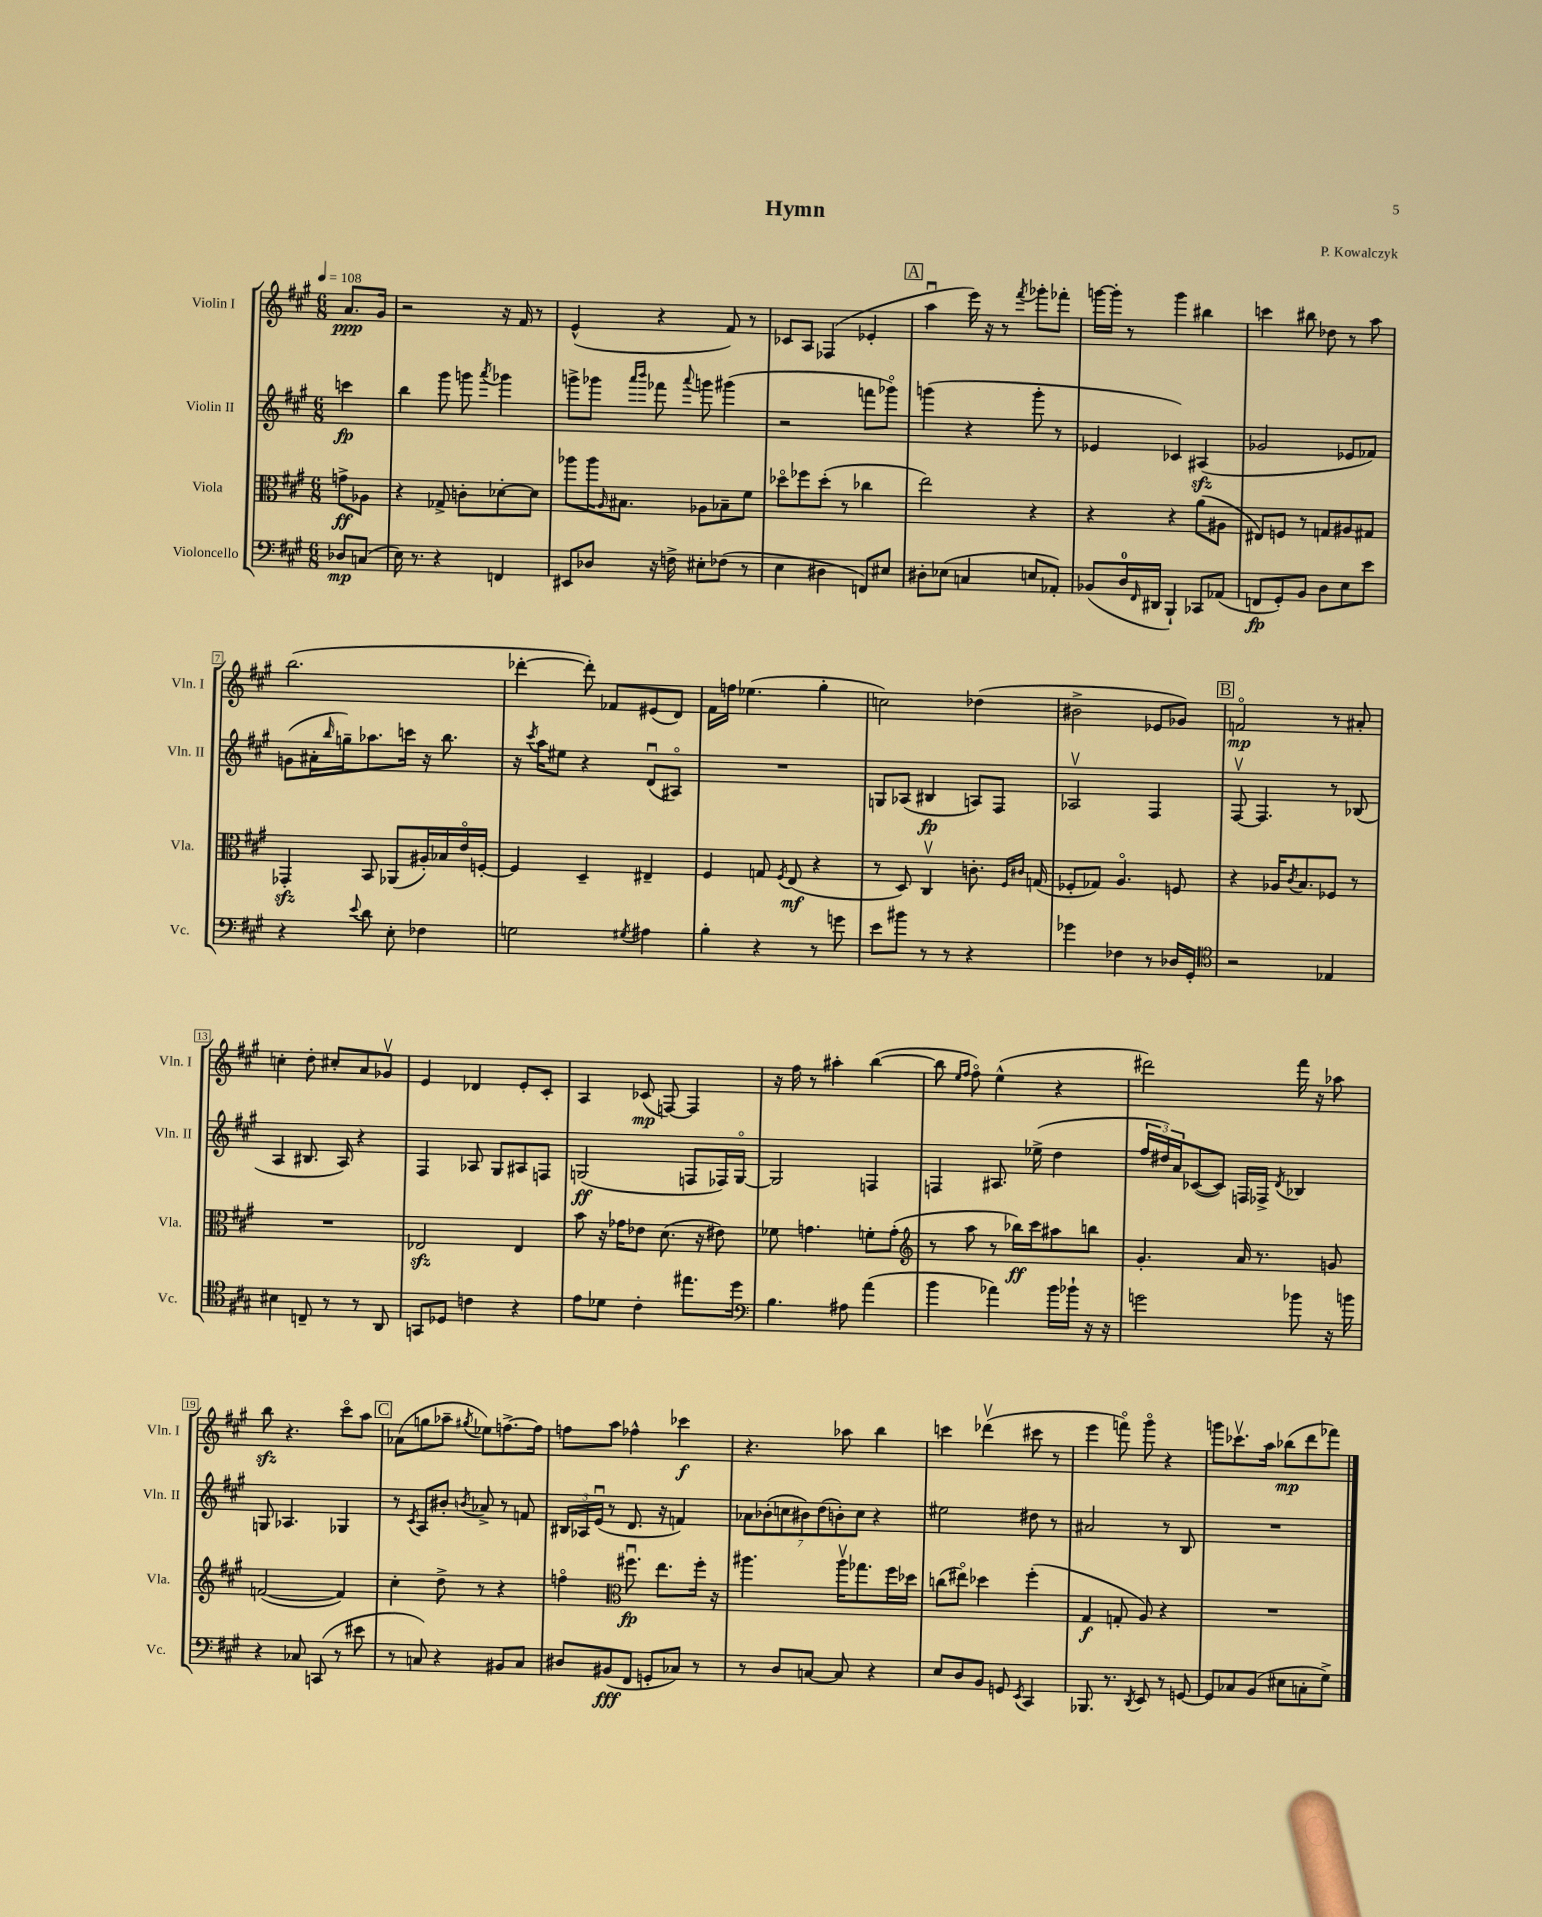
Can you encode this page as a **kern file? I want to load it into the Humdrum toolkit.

**kern	**kern	**kern	**kern
*staff4	*staff3	*staff2	*staff1
*clefF4	*clefC3	*clefG2	*clefG2
*k[f#c#g#]	*k[f#c#g#]	*k[f#c#g#]	*k[f#c#g#]
*M6/8	*M6/8	*M6/8	*M6/8
*MM108	*MM108	*MM108	*MM108
8D-/L	8g^\L	4ccc\	8.a/L
(8C/J	8A-\J	.	.
.	.	.	16g#/Jk
=	=	=	=
16E\)	4r	4bb\	2r
8.r	.	.	.
4r	8G-^/	8ggg#\	.
.	8c'\L	8ggg\	.
.	.	8qaaa/	.
4FF/	[8d-'\	4ggg-\	16r
.	.	.	16f#/
.	8d-\]J	.	8r
=	=	=	=
8EE#/L	8aa-\L	8ggg^\L	(4e^^/
8D-/J	16aa-\K	8ggg-\J	.
.	16qqA/	.	.
.	8.B#\J	.	.
.	.	16qqaaa/LL	.
.	.	16qqbbb/JJ	.
16r	.	8fff-\	4r
16F^\	.	.	.
.	.	8qqaaa/	.
8E#'\L	8A-\L	8ggg\	.
(8F-\J	8B-~\	(4ggg#\	8f#/)
8r	8f#\J	.	8r
=	=	=	=
4E\	8dd-o\L	2r	8c-/L
.	8ff-\	.	8A/J
4D#\	(8dd-'\J	.	(4F-/
.	8r	.	.
8FF/L)	4cc-\	8fff\L	4e-'/
8E#/J	.	8ggg-o\J)	.
=	=	=	=
8D#'\L	2ee\)	(4ggg\	4aau\
(8E-\J	.	.	.
4C/	.	4r	16eee\)
.	.	.	16r
.	.	.	8r
.	.	.	8qfff#/
8E/L	4r	8ggg'\	8ggg-'\L
8AA-'/J)	.	8r	8fff-'\J
=	=	=	=
(8BB-/L	4r	4e-/	[16ggg\LL
.	.	.	16ggg'\]JJ
16D/L	.	.	8r
16qqFF#/	.	.	.
16DD#/JJ	.	.	.
4BBB`/)	4r	4c-/)	4ggg\
8CC-/L	(8a\L	(4A#/	4bb#\
(8AA-/J	8A#\J	.	.
=	=	=	=
8FF/L	8E#/L)	2g-/	4ccc\
8GG#'/)	8F/J	.	.
8BB/J	8r	.	8bb#\
8D\L	8G/L	.	8dd-\
8E\	8A#/	8e-/L	8r
8e\J	8G#/J	8f-/J)	8aa\
=	=	=	=
4r	4GG-'/	(8g\L	(2.bb\
.	.	16a#'\L	.
.	.	16qqbb/	.
.	.	16gg~\J)	.
8qqe/	.	.	.
8d\	8BB/	8.aa-\	.
8E'\	(8AA-/L	.	.
.	.	16ccc\Jk	.
4F-\	16A#'/L)	16r	.
.	16B-/	8.bb\	.
.	16eo/	.	.
.	[16F'/JJ	.	.
=	=	=	=
2G\	4F/]	16r	[4ddd-'\
.	.	8qccc#/	.
.	.	16aa\LK	.
.	.	8ee#\J	.
.	4D~/	4r	8ddd-'\])
.	.	.	8f-/L
8qG#/	.	.	.
4A#\	4E#~/	(8du/L	(8e#/
.	.	8A#o/J)	8d/J)
=	=	=	=
4B'\	4F#/	2.r	16f#\LL
.	.	.	16ff\JJ
.	.	.	(4.ee-\
4r	8G/	.	.
.	8qF#/	.	.
.	(8E/	.	.
8r	4r	.	4gg#'\
8g\	.	.	.
=	=	=	=
8e\L	8r	8G/L	2cc\)
8b#\J	8D/)	(8A-/J	.
8r	4C#v/	4B#/	.
8r	.	.	.
4r	8.c'\	8A/L)	(4dd-\
.	.	8F#/J	.
.	16qqF#/LL	.	.
.	16qqc#/JJ	.	.
.	(16G/	.	.
=	=	=	=
4g-\	8F-'/L	2A-v/	2b#^\
.	8G-/J)	.	.
4F-\	4.Ao/	.	.
8r	.	4F#/	8e-/L
16D-/LL	8F/	.	8g-/J)
16GG#'/JJ	.	.	.
=	=	=	=
*clefC4	*	*	*
2r	4r	[8F#v/	2fo/
.	.	4.F#/]	.
.	16A-/LK	.	.
.	8qc#/	.	.
.	8.B/	.	.
4E-/	8F-/J	8r	8r
.	8r	(8B-/	8a#'/
=	=	=	=
4B#\	2.r	4A/	4cc'\
8C~/	.	8.B#/	8dd'\
8r	.	.	8cc#'/L
.	.	16A/)	.
8r	.	4r	8a/
8AA/	.	.	8g-v/J
=	=	=	=
8GG/L	2E-/	4F#/	4e/
8D-/J	.	.	.
4c\	.	8A-/	4d-/
.	.	8G#/L	.
4r	4E-/	8A#/	8e'/L
.	.	8F/J	8c#'/J
=	=	=	=
8e\L	8b\	(2G/	4A/
8d-\J	16r	.	.
.	16g-\LK	.	.
4c#'\	8e-\J	.	(8c-/
.	(8.d\	.	[8F/)
8.ee#\L	.	8F/L	4F/]
.	16r	.	.
.	8e#\)	16F-/L)	.
16dd\Jk	.	[16Go/JJ	.
=	=	=	=
*clefF4	*	*	*
4.B\	8f-\	2G/]	16r
.	.	.	16ff#\
.	4.g\	.	8r
.	.	.	4aa#'\
8A#\	.	.	.
(4a\	8f'\L	4F/	([4bb\
.	(8g'\J	.	.
=	=	=	=
*	*clefG2	*	*
4b\	8r	4F/	8bb\]
.	.	.	16qqee/LL
.	.	.	16qqff#/JJ
.	8aa\	.	8ff#o\)
4a-\)	8r	8.A#/	(4ee^^\
.	16bb-\LL)	.	.
.	16ccc#\J	(16ee-^\	.
16b\LL	8aa#\	4dd\	4r
16b-`\JJ	.	.	.
16r	8bb\J	.	.
16r	.	.	.
=	=	=	=
2g\	4.g#'/	24ff#/LL	2ddd#\)
.	.	24dd#/)	.
.	.	24a/J	.
.	.	([8c-/	.
.	.	8c-/]J)	.
.	16a/	16F/LL	.
.	8.r	16F-^/JJ	.
.	.	8qd/	.
8b-\	.	4B-/	16fff#\
.	.	.	16r
16r	8g/	.	8aa-\
16b\	.	.	.
=	=	=	=
4r	([2f/	8G/	8bb\
.	.	4.A-/	4.r
8C-/	.	.	.
(8CC/	.	.	.
8r	4f/])	4G-/	8ccc#o\L
8e#\	.	.	8aa\J
=	=	=	=
8r	4cc#'\	8r	(8a-\L
.	.	8qc#/	.
8C/)	.	8A/L	8gg\
4r	8dd^\	8b#'/J	8aa-~\J
.	.	8qb/	8qgg#/
.	8r	8a-^/	8ee-\L)
8BB#/L	4r	8r	[8.ff^\
8C/J	.	8f/	.
.	.	.	16ff\]Jk
=	=	=	=
8D#/L	4ffo\	24B#/LL	8ff\L
.	.	24A-/	.
.	.	(24eu/JJ	.
(8BB#/	.	8r	8aa\J
*	*clefC3	*	*
8FF#/J	8.ff#u\	8.d/	4ff-^^\
8GG'/L	.	.	.
.	8.ee\L	16r	.
8C-/J)	.	4f/)	4ccc-\
8r	16ff#'\Jk	.	.
.	16r	.	.
=	=	=	=
8r	4.aa#\	14a-\L	4.r
.	.	(14b-'\	.
8D/L	.	.	.
.	.	14cc\	.
.	.	14b#\)	.
[8C/J	.	.	.
.	.	(14dd\	.
.	.	14b'\)	.
8C/]	16aa#v\LK	.	8aa-\
.	.	14cc\J	.
.	8.gg-\	.	.
4r	.	4r	4bb\
.	16ff#\L	.	.
.	16dd-\JJ	.	.
=	=	=	=
8E/L	(8cc\L	2ee#\	4ccc\
8D/	8ee#o\J)	.	.
8BB/J	4dd-\	.	(4ddd-v\
8GG/	.	.	.
8qEE/	.	.	.
4CC#/	(4ff#'\	8dd#\	8ccc#\
.	.	8r	8r
=	=	=	=
8.BBB-/	4G#/	2a#/	4eee\
8.r	.	.	.
.	8G'/	.	8fffo\)
8qDD/	.	.	.
8EE/	8A/)	.	8ggg#o\
8r	4r	8r	4r
[8GG/	.	8B/	.
=	=	=	=
8GG/]L	2.r	2.r	8ggg\L
8C-/	.	.	8.ccc-v\
(8BB/J	.	.	.
.	.	.	16aa\Jk
8E#\L	.	.	(8bb-\L
8C'\	.	.	8ddd\
8G#^\J)	.	.	8fff-\J)
==	==	==	==
*-	*-	*-	*-
